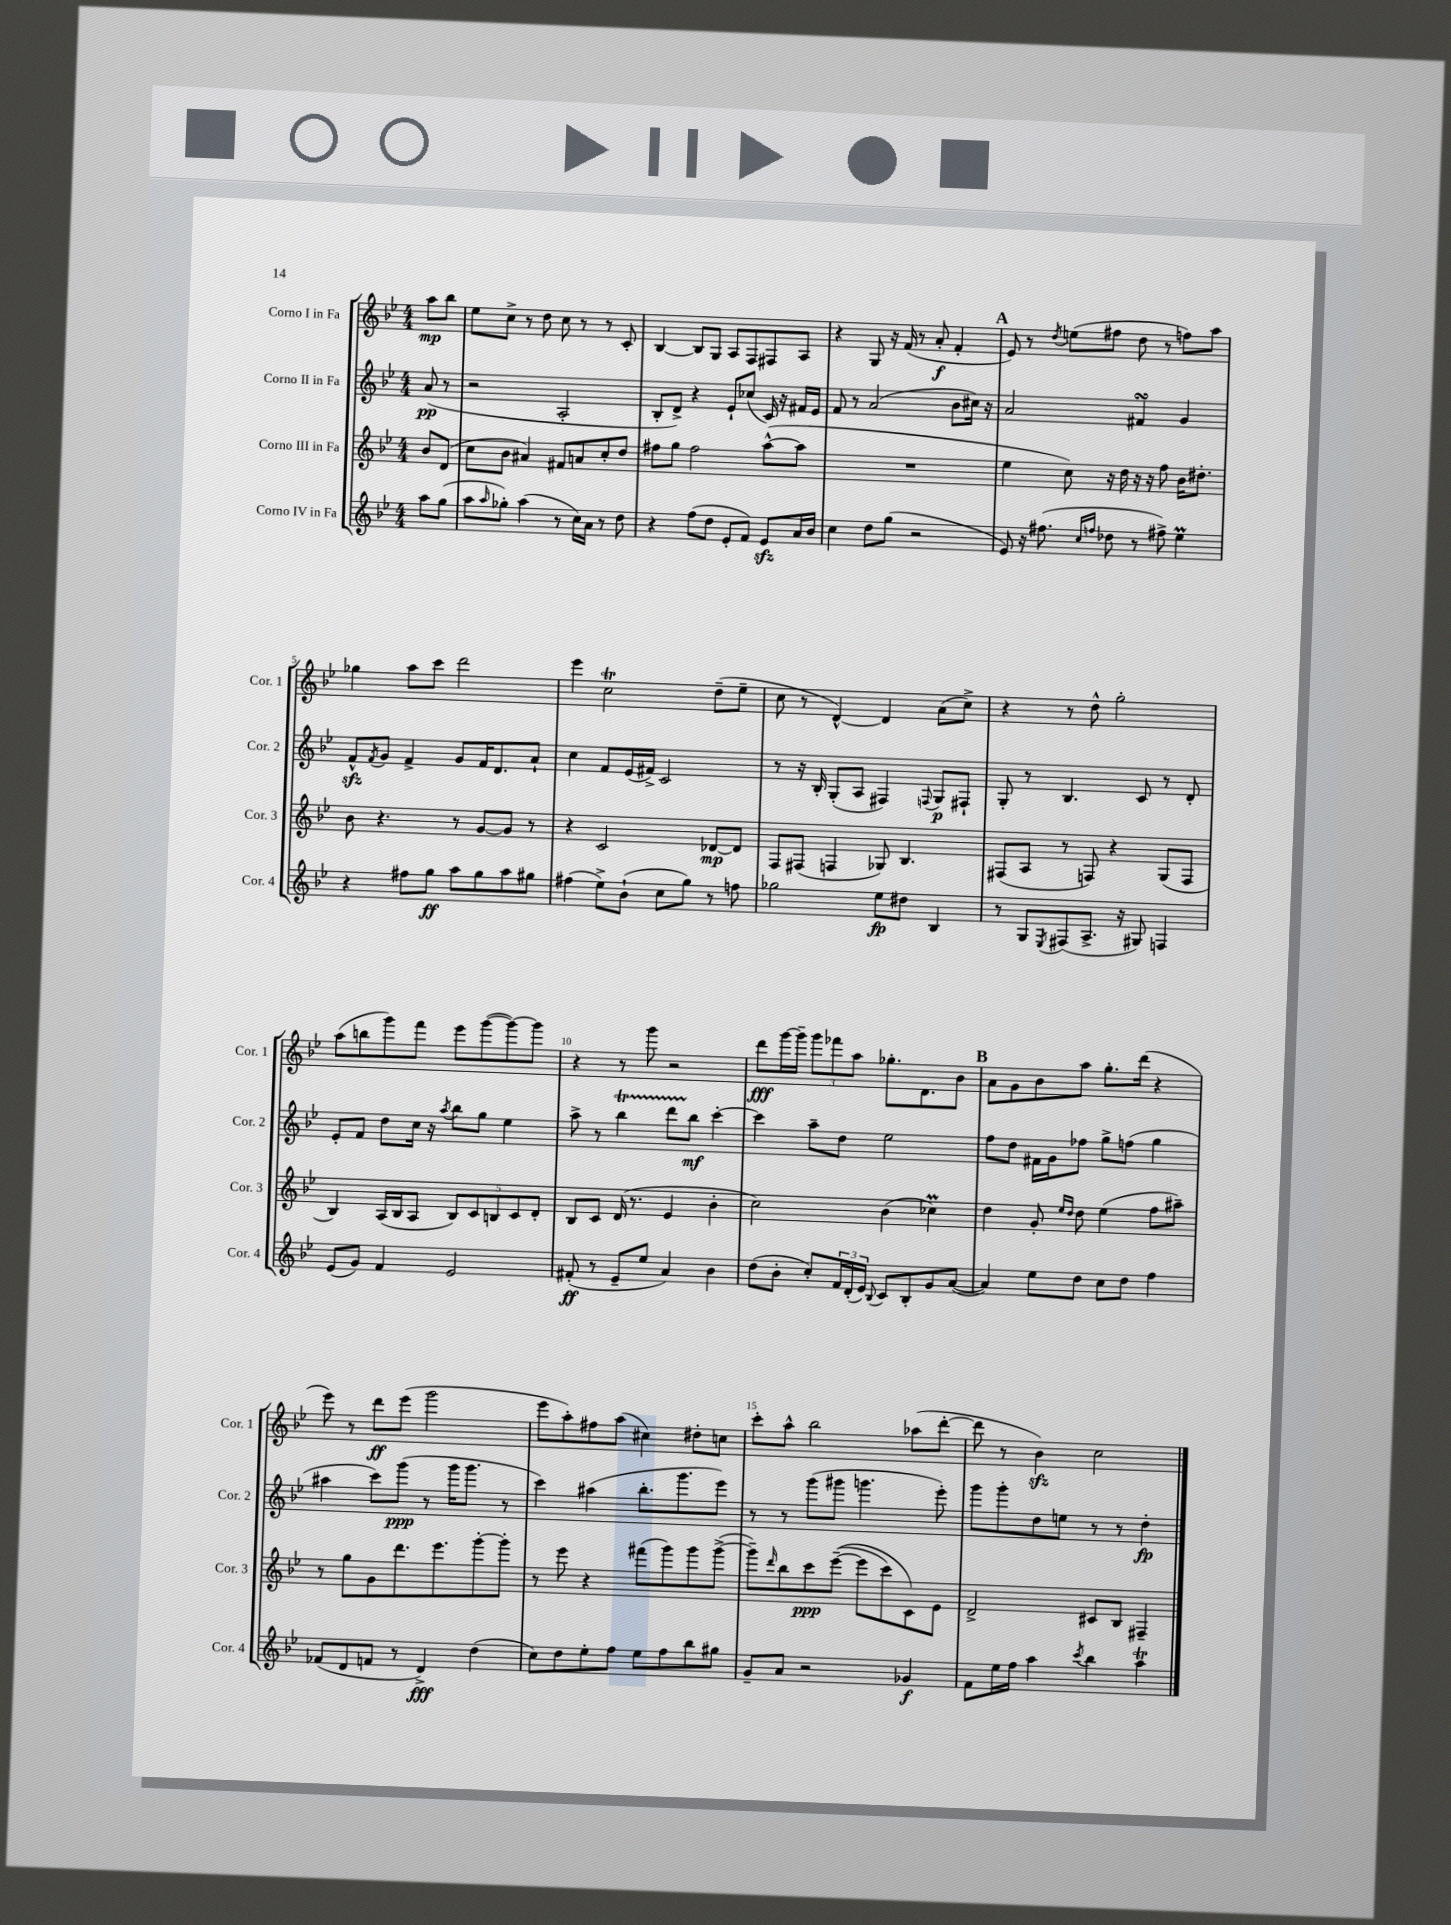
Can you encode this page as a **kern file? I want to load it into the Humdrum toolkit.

**kern	**kern	**kern	**kern
*staff4	*staff3	*staff2	*staff1
*clefG2	*clefG2	*clefG2	*clefG2
*k[b-e-]	*k[b-e-]	*k[b-e-]	*k[b-e-]
*M4/4	*M4/4	*M4/4	*M4/4
8aa	8b-	(8a	8aa
(8gg	(8d	8r	8bb-
=	=	=	=
8aa	8cc	2r	8ee-
16qqaa	.	.	.
8gg-')	8b-	.	8cc^
(4aa	4a#)	.	8r
.	.	.	8dd
8r	8f#	2A'	8cc
16cc)	8a	.	8r
16a	.	.	.
8r	8cc'	.	8r
8dd	8dd	.	8c'
=	=	=	=
4r	8ff#	8B-'	[4B-
.	8gg	8d^)	.
(8ff	2ff#	4r	8B-]
8dd	.	.	8G
8e-'	.	8e-`	8A
8f)	.	(8cc-	8F
8e-	([8aa^^	16c)	8F#
.	.	16r	.
16a	8aa]	16f#	8A
16b-	.	16e-	.
=	=	=	=
4cc	1r	8f	4r
.	.	8r	.
8dd	.	(2a	8G
(8gg	.	.	16r
.	.	.	(16f
2r	.	.	8r
.	.	.	8a'
.	.	8b-	4f'
.	.	16cc#)	.
.	.	16r	.
=	=	=	=
8e-)	4ee-	2a	8e-)
16r	.	.	8r
(8.ff#	.	.	.
.	.	.	8qdd
.	8cc)	.	(8ee
16qqcc	.	.	.
16qqff	.	.	.
8dd-	16r	.	8ff#
.	16dd	.	.
8r	16r	4f#	8dd
.	16r	.	.
8ff#^)	8ff	.	8r
4ee-	16b-	4g	8ff)
.	8.dd#'	.	.
.	.	.	8aa
=	=	=	=
4r	8b-	8f^^	4gg-
.	.	8qf	.
.	4.r	8g	.
8ff#	.	4f^	8aa
8gg	.	.	8ccc
8aa	8r	8g	2ddd
8gg	[8g	16f	.
.	.	8.d	.
8aa	8g]	.	.
8gg#	8r	8a`	.
=	=	=	=
(4ff#	4r	4cc	4eee-
8ee-^)	2c	8f	2cc
(8b-`	.	(16e-	.
.	.	16f#^)	.
8cc	.	2c	.
8gg)	.	.	.
8r	[8d-	.	(8dd~
8ff	8d-]	.	8ee-~
=	=	=	=
2gg-	8F	8r	8cc
.	(8F#	16r	8r
.	.	16B-'	.
.	4F	(8G'	[4d^^)
.	.	8A	.
8ee-	8G-)	4F#)	4d]
8dd#	4.B-	.	.
.	.	8qqF	.
4B-	.	8G	(8a
.	.	8F#`	8cc^)
=	=	=	=
8r	(8F#	8G'	4r
8G	8A	8r	.
8qE-	.	.	.
(8F#	8r	4.B-	8r
8.A^	8F)	.	8dd^^
.	4r	.	2gg'
16r	.	.	.
8G#)	.	8c	.
4F	(8G	8r	.
.	8F	8d'	.
=	=	=	=
(8e-	4B-)	8e-'	(8aa
8g)	.	8f	8bb
4f	(16A	8dd	8ggg)
.	16B-	.	.
.	8A	16cc	8fff
.	.	16r	.
.	.	8qaa	.
2e-	10B-)	8bb-	8eee-
.	10c	.	.
.	.	8gg	([8ggg
.	10B	.	.
.	.	4ee-	8ggg_)
.	10c	.	.
.	.	.	8ggg]
.	10d'	.	.
=	=	=	=
(8f#'	8B-	8aa^	4r
8r	8c	8r	.
8e-~	(16d	4bb-	8r
.	8.r	.	.
8ee-	.	.	8ggg
4a)	4e-	8ddd	2r
.	.	8bb-	.
4b-	4b-'	[4ccc'	.
=	=	=	=
(8dd	2cc)	4ccc]	8ddd
8b-'	.	.	[16ggg
.	.	.	16ggg~]
8cc')	.	8aa~	12ggg
.	.	.	12fff-
24f	.	8dd	.
(24d'	.	.	12aa
24e-)	.	.	.
8qqB-	.	.	.
8c	(4b-	2ee-	8.gg-'
8B-'	.	.	.
.	.	.	8.d
8g	4cc-)	.	.
([8a	.	.	8b-
=	=	=	=
4a])	4dd	8ff	8a
.	.	8dd	8g
8ee-	8g'	16f#	8b-
.	.	16g	.
.	16qqee-	.	.
.	16qqdd	.	.
8dd	8dd	8ff-	8aa
8cc	(4ee-	8gg^	8.gg'
8dd	.	(8ff	.
.	.	.	(16ddd
4ff	8ff	4gg	4r
.	8aa#~)	.	.
=	=	=	=
(8f-	8r	4aa#	8eee-)
8d	8gg	.	8r
8f	8g	8ccc)	8ddd
8r	8.ddd	(8ggg	(8eee-
4d^)	.	8r	2ggg
.	8.eee-	.	.
.	.	16ggg	.
.	.	8.ggg	.
(4dd	[8ggg'	.	.
.	8ggg']	8r	.
=	=	=	=
8cc)	8r	4ccc)	8eee-
8dd	8eee-	.	8aa')
8ee-'	4r	(4aa#	8ff#
8ff	.	.	(8aa
8ee-	(8fff#	8.bb-'	4cc#)
8ff	8ggg)	.	.
.	.	8.ggg	.
8bb-	8ggg	.	8dd#'
8gg#	([8ggg^	8eee-)	8cc
=	=	=	=
8g~	8ggg~])	8r	8ccc'
.	16qqddd	.	.
8a	8bb-	8r	8aa^^
2r	8ccc	(8ggg	2bb-
.	&(([8eee-~	8ggg#	.
.	8eee-]	4.ggg	.
.	8ccc)	.	.
4g-	8c&)	.	(8aa-
.	8e-	8eee-')	[8ddd'
=	=	=	=
8f	2d^	8ggg	8ddd]
16ee-	.	8ggg'	8r
16ff	.	.	.
4aa	.	8dd	4b-)
.	.	8ee	.
8qccc	.	.	.
4bb-	8c#	8r	2cc
.	8B-	8r	.
4aa	4F#~	4dd'	.
==	==	==	==
*-	*-	*-	*-
